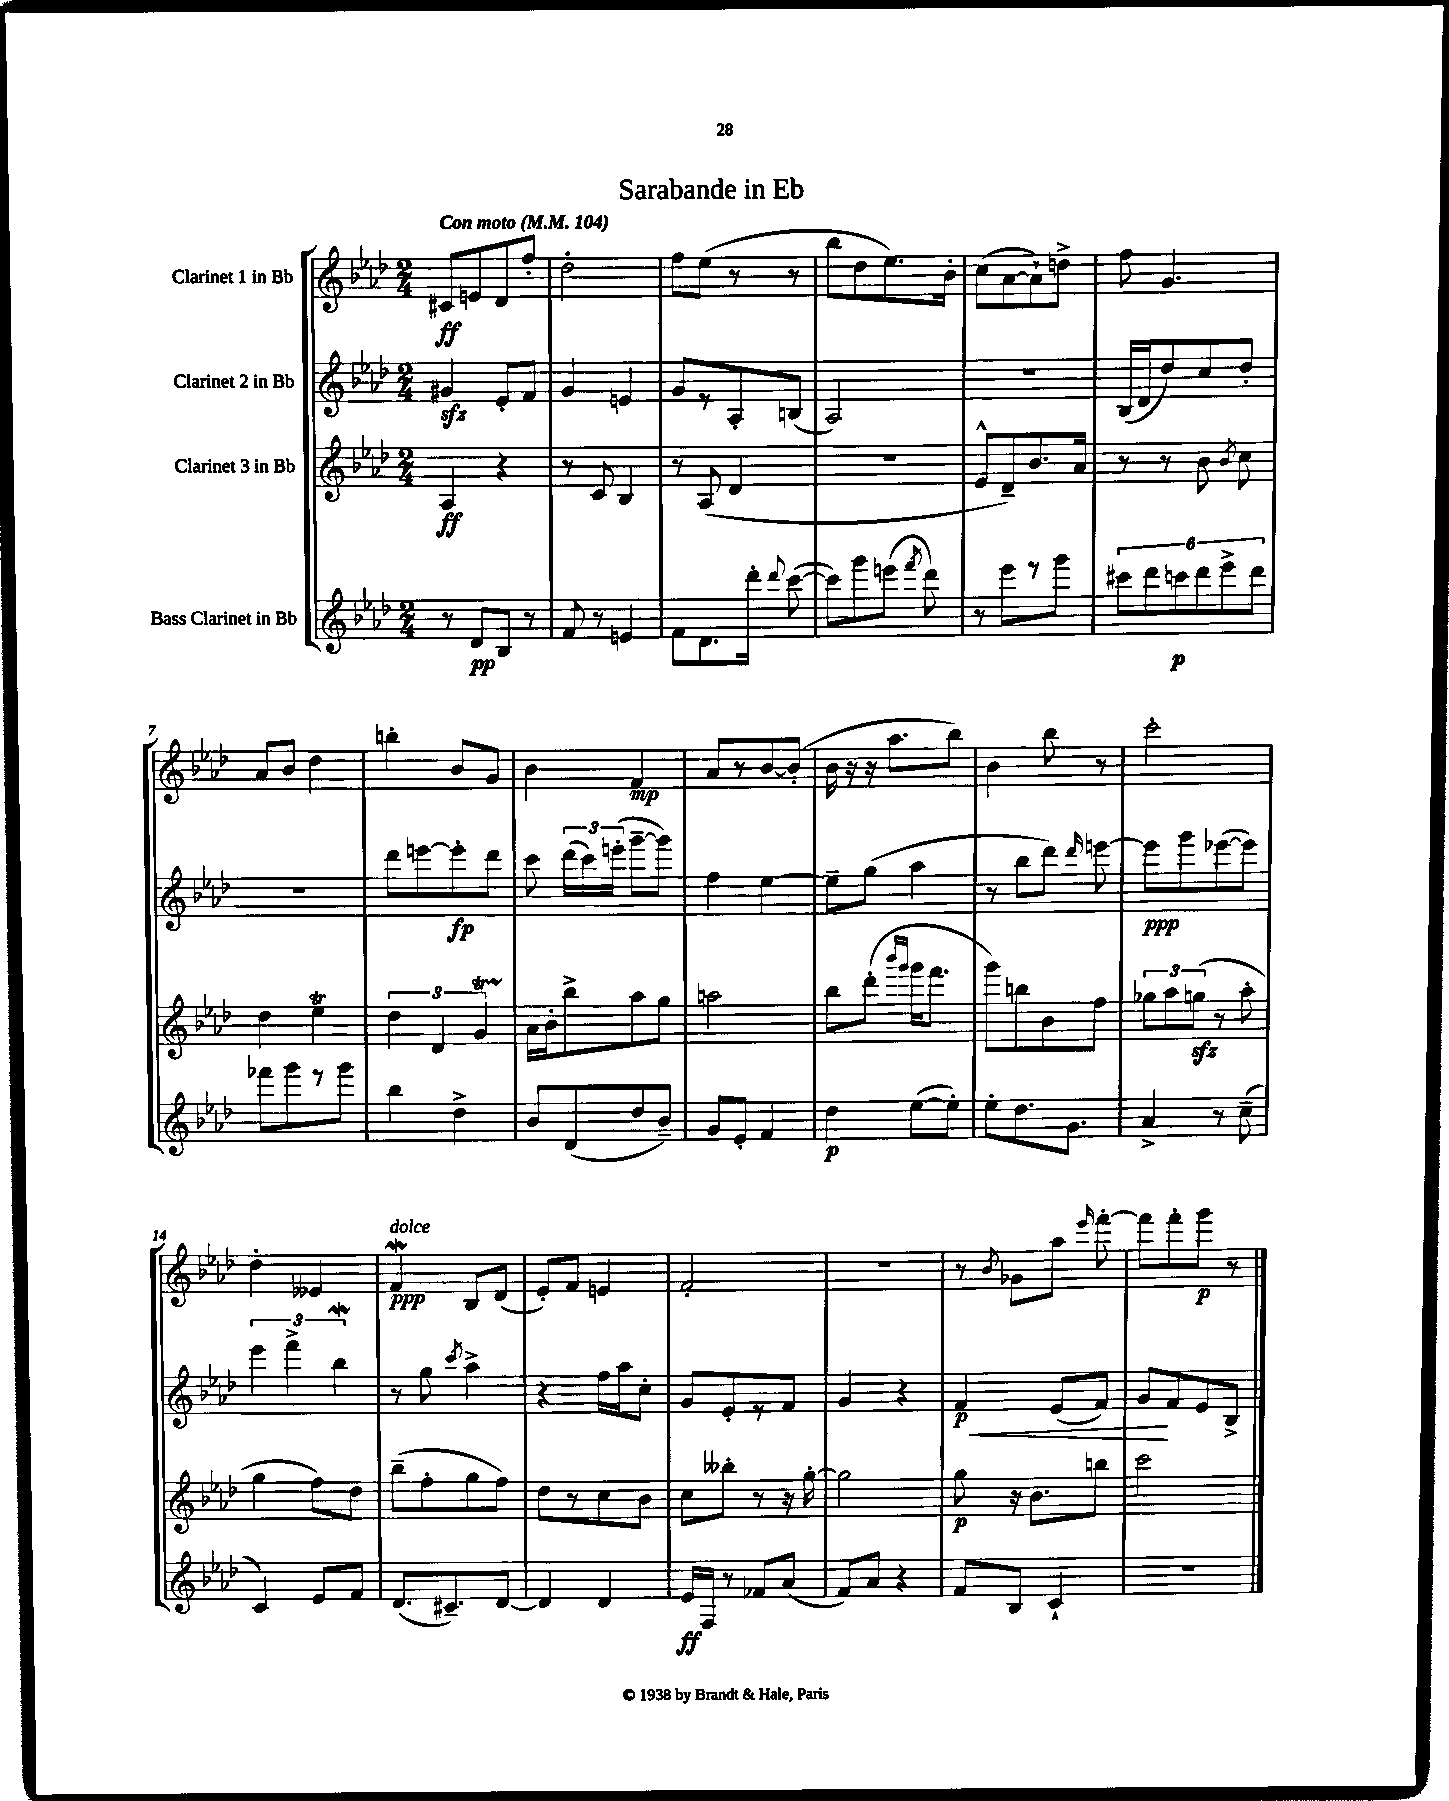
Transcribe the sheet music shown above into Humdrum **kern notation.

**kern	**kern	**kern	**kern
*staff4	*staff3	*staff2	*staff1
*clefG2	*clefG2	*clefG2	*clefG2
*k[b-e-a-d-]	*k[b-e-a-d-]	*k[b-e-a-d-]	*k[b-e-a-d-]
*M2/4	*M2/4	*M2/4	*M2/4
*MM104	*MM104	*MM104	*MM104
8r	4A-	4g#	8c#
8d-	.	.	8e
8B-	4r	8e-'	8d-
8r	.	8f	8ff'
=	=	=	=
8f	8r	4g	2dd-'
8r	8c	.	.
4e	4B-	4e	.
=	=	=	=
8f	8r	8g	8ff
8.d-	(8A-	8r	(8ee-
.	4d-	8A-'	8r
16ddd-'	.	.	.
8qqddd-	.	.	.
([8ccc	.	(8B	8r
=	=	=	=
8ccc])	2r	2A-)	8bb-
8ggg	.	.	8dd-
(8eee	.	.	8.ee-)
8qfff	.	.	.
8ddd-)	.	.	.
.	.	.	16b-'
=	=	=	=
8r	8e-^^	2r	(8cc
8eee-	8d-~)	.	[8a-
8r	8.b-	.	8a-`])
8ggg	.	.	8dd^
.	16a-	.	.
=	=	=	=
12ccc#	8r	(16B-	8ff
.	.	16d-	.
12ddd-	.	.	.
.	8r	8dd-)	4.g
12ccc	.	.	.
12ddd-	8b-	8cc	.
12eee-^	.	.	.
.	8qb-	.	.
.	8cc	8dd-'	.
12ddd-	.	.	.
=	=	=	=
8fff-	4dd-	2r	8a-
8ggg	.	.	8b-
8r	4ee-	.	4dd-
8ggg	.	.	.
=	=	=	=
4bb-	6dd-	8ddd-	4bb'
.	.	[8eee	.
.	6d-	.	.
4dd-^	.	8eee']	8b-
.	6g	.	.
.	.	8ddd-	8g
=	=	=	=
8b-	16a-	8ccc	4b-
.	16b-'	.	.
(8d-	8bb-^	(24ddd-	.
.	.	24ccc)	.
.	.	(24eee'	.
8dd-	8aa-	[8ggg~	4f
8b-~)	8gg	8ggg])	.
=	=	=	=
8g	2aa	4ff	8a-
8e-'	.	.	8r
4f	.	[4ee-	[8b-
.	.	.	(8b-']
=	=	=	=
4dd-	8bb-	8ee-~]	16b-
.	.	.	16r
.	(8ddd-'	(8gg	16r
.	.	.	8.aa-
.	16qqbbb-	.	.
.	16qqggg	.	.
([8ee-	16ggg	4aa-	.
.	8.fff	.	.
8ee-'])	.	.	8bb-)
=	=	=	=
8ee-'	8ggg)	8r	4b-
8.dd-	8bb	8bb-	.
.	8b-	8ddd-)	8bb-
8.g	.	.	.
.	.	16qqddd-	.
.	8ff	[8eee	8r
=	=	=	=
4a-^	12gg-	8eee]	2ccc'
.	12aa-	.	.
.	.	8ggg	.
.	(12gg	.	.
8r	8r	([8eee-	.
(8cc~	8aa-'	8eee-])	.
=	=	=	=
4c)	4gg	6eee-	4dd-'
.	.	6fff^	.
8e-	8ff)	.	4e--
.	.	6bb-	.
8f	8dd-	.	.
=	=	=	=
(8.d-	(8bb-~	8r	4f
.	8ff'	8gg	.
8.c#~)	.	.	.
.	.	8qccc	.
.	8gg	4aa-^	8B-
[8d-	8ff)	.	(8d-
=	=	=	=
4d-]	8dd-	4r	8e-')
.	8r	.	8f
4d-	8cc	16ff	4e
.	.	16aa-	.
.	8b-	8cc'	.
=	=	=	=
16e-	8cc	8g	2f'
16F	.	.	.
8r	8bb--'	8e-'	.
8f-	8r	8r	.
(8a-	16r	8f	.
.	[16gg'	.	.
=	=	=	=
8f)	2gg]	4g	2r
8a-	.	.	.
4r	.	4r	.
=	=	=	=
8f	8gg	4f	8r
.	.	.	8qb-
8B-	16r	.	8g-
.	8.b-	.	.
4c`	.	(8e-	8aa-
.	.	.	16qqeee-
.	8bb	8f)	[8fff'
=	=	=	=
2r	2ccc	8g	8fff]
.	.	8f	8fff'
.	.	8e-	8ggg
.	.	8B-^	8r
==	==	==	==
*-	*-	*-	*-
